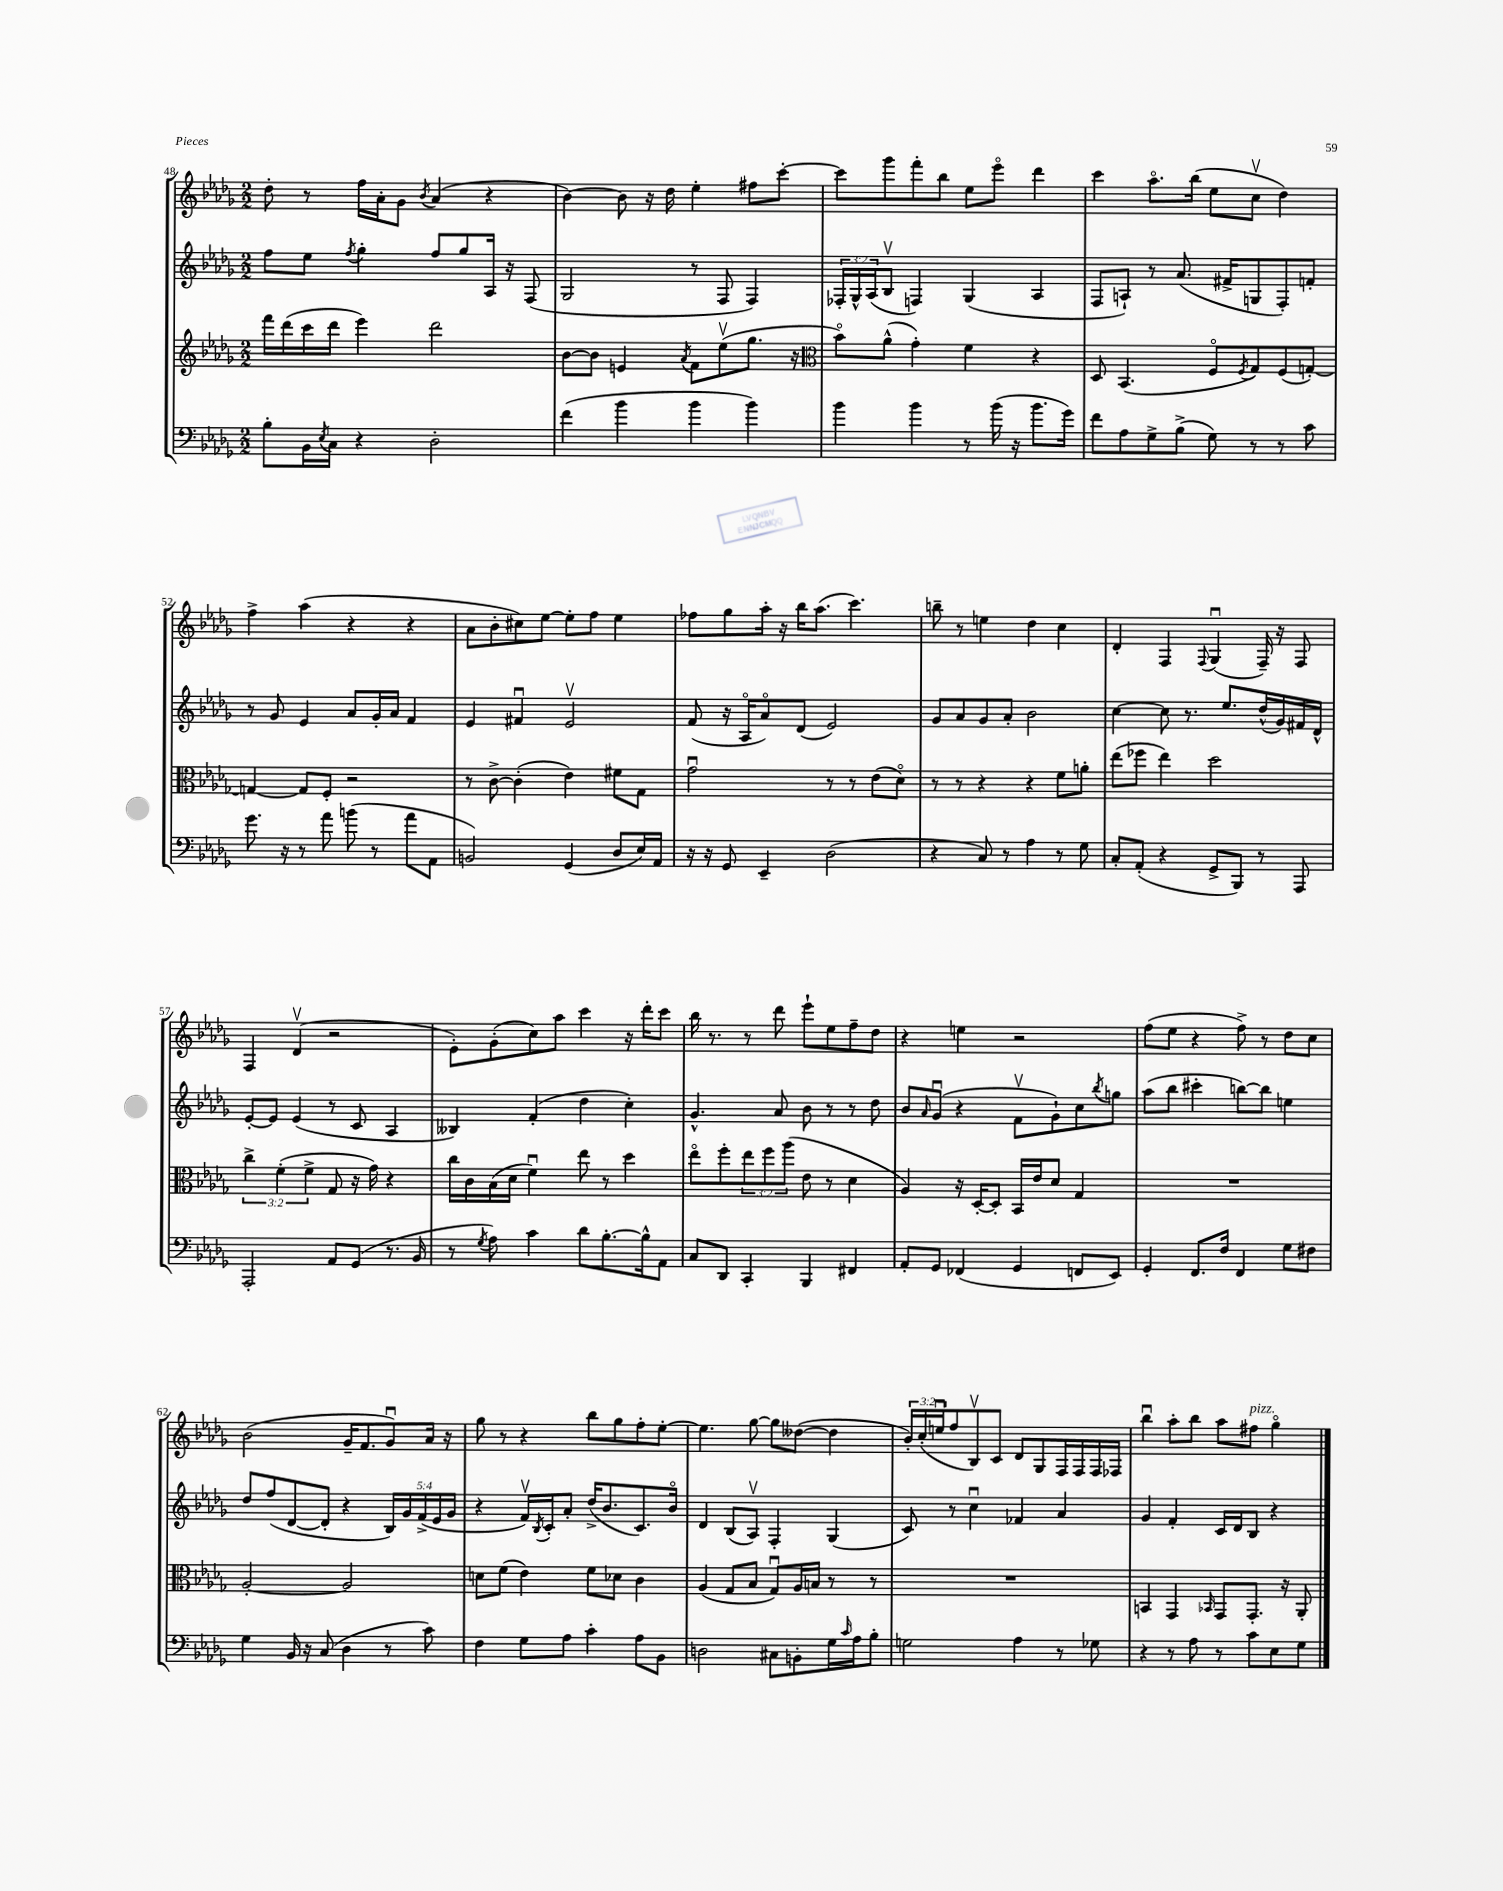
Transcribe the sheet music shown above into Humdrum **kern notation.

**kern	**kern	**kern	**kern
*staff4	*staff3	*staff2	*staff1
*clefF4	*clefG2	*clefG2	*clefG2
*k[b-e-a-d-g-]	*k[b-e-a-d-g-]	*k[b-e-a-d-g-]	*k[b-e-a-d-g-]
*M2/2	*M2/2	*M2/2	*M2/2
8B-'	16fff	8ff	8dd-'
.	(16ddd-	.	.
16BB-	16ccc	8ee-	8r
8qE-	.	.	.
16C	16ddd-	.	.
.	.	8qff	.
4r	4eee-)	4gg-'	16ff
.	.	.	16a-'
.	.	.	8g-
.	.	.	8qb-
2D-'	2ddd-	8ff	(4a-
.	.	8gg-	.
.	.	16A-	4r
.	.	16r	.
.	.	(8F	.
=	=	=	=
(4f	[8b-	2G-	[4b-)
.	8b-]	.	.
4b-	4e	.	8b-]
.	.	.	16r
.	.	.	16dd-
.	8qa-	.	.
4b-	8f	8r	4ee-'
.	(8ee-v	8F	.
4b-)	8.gg-	4F)	8ff#
.	.	.	[8ccc'
.	16r	.	.
=	=	=	=
*	*clefC3	*	*
4b-	8b-o)	24F-'	8ccc]
.	.	24G-^^	.
.	.	(24A-	.
.	(8a-^^	8B-v	8ggg-
4b-	4g-')	4F)	8fff'
.	.	.	8bb-
8r	4f	(4G-	8ee-
(16b-	.	.	8eee-o
16r	.	.	.
8.b-	4r	4A-	4ddd-
16g-)	.	.	.
=	=	=	=
8f	8D-	8F	4ccc
8A-	(4.BB-	8A`)	.
8G-^	.	8r	8.aa-o
(8B-^	.	(8.a-	.
.	.	.	(16bb-
8G-)	8Fo	.	8ee-
.	.	16f#^	.
.	8qF	.	.
8r	8G-)	8G	8ccv
8r	(8F	8F')	4dd-)
8c	[8G')	8f'	.
=	=	=	=
8.g-	4G_	8r	4ff^
.	.	8g-	.
16r	.	.	.
8r	8G]	4e-	(4aa-
8a-	8F'	.	.
(8b	2r	8a-	4r
8r	.	16g-'	.
.	.	16a-	.
8a-	.	4f	4r
8AA-	.	.	.
=	=	=	=
2BB)	8r	4e-	8a-
.	[8c^	.	8b-'
.	(4c']	4f#u	8cc#)
.	.	.	[8ee-
(4GG-	4e-)	2e-v	8ee-']
.	.	.	8ff
8D-	8f#	.	4ee-
16E-)	8G-	.	.
16AA-	.	.	.
=	=	=	=
16r	2g-u	(8f	8ff-
16r	.	.	.
8GG-	.	16r	8gg-
.	.	16A-o	.
4EE-~	.	8a-o)	16aa-'
.	.	.	16r
.	.	(8d-	16bb-
.	.	.	(8.aa-
(2D-	8r	2e-)	.
.	8r	.	4.ccc)
.	(8e-	.	.
.	8d-o)	.	.
=	=	=	=
4r	8r	8g-	8bb~
.	8r	8a-	8r
8C)	4r	8g-	4ee
8r	.	8a-'	.
4A-	4r	2b-	4dd-
8r	8f	.	4cc
8G-	8a'	.	.
=	=	=	=
8C'	(8ee-	[4cc	4d-'
(8AA-'	8ff-	.	.
4r	4ee-)	8cc]	4F
.	.	8.r	.
.	.	.	8qqF
8GG-^	2dd-	.	(4G-u
.	.	8.ee-	.
8BBB-)	.	.	.
8r	.	(16dd-^^	16F~)
.	.	16g-)	16r
8AAA-	.	16f#	8F
.	.	16d-^^	.
=	=	=	=
2AAA-'	6cc^	[8e-'	4F
.	.	8e-]	.
.	(6f'	.	.
.	.	(4e-	(4d-v
.	6f^	.	.
8AA-	8G-	8r	2r
(8GG-	16r	8c	.
.	16g-)	.	.
8.r	4r	4A-	.
16BB-	.	.	.
=	=	=	=
8r	16cc	4B--)	8e-')
.	16c	.	.
8qG-	.	.	.
8A-)	(16B-	.	(8g-'
.	16d-	.	.
4c	4fu)	(4f'	8cc)
.	.	.	8aa-
8d-	8ee-	4dd-	4ccc
[8.B-'	8r	.	.
.	4dd-	4cc')	16r
16B-^^]	.	.	16ddd-'
8AA-	.	.	8ccc
=	=	=	=
8C	8ee-o	4.g-^^	16bb-
.	.	.	8.r
8DD-	8ff'	.	.
4CC'	12ee-	.	8r
.	12ff	.	.
.	.	8a-	8ddd-
.	(12aa-	.	.
4BBB-	8e-	8b-	8eee-`
.	8r	8r	8ee-
4FF#	4d-	8r	8ff~
.	.	8dd-	8dd-
=	=	=	=
8AA-'	4A-)	8b-	4r
.	.	16qqa-	.
8GG-	.	(8g-u	.
(4FF-	16r	4r	4ee
.	[16D-'	.	.
.	8D-']	.	.
4GG-	16BB-	8fv	2r
.	16e-	.	.
.	8d-	8g-`)	.
8FF	4G-	8cc	.
.	.	8qbb-	.
8EE-)	.	8gg	.
=	=	=	=
4GG-'	1r	(8aa-	(8ff
.	.	8bb-	8ee-
8.FF	.	4ccc#'	4r
16F	.	.	.
4FF	.	[8bb)	8ff^)
.	.	8bb]	8r
8G-	.	4ee	8dd-
8F#	.	.	8cc
=	=	=	=
4G-	[2A-'	8dd-	(2b-
.	.	(8ff	.
16BB-	.	[8d-	.
16r	.	.	.
(8C	.	8d-']	.
4D-	2A-]	4r	16g-~
.	.	.	8.f
8r	.	20B-)	8g-u)
.	.	20g-	.
.	.	(20f^	.
8c)	.	.	16a-
.	.	20e-	.
.	.	.	16r
.	.	20g-	.
=	=	=	=
4F	8d	4r	8gg-
.	(8f	.	8r
8G-	4e-)	16fv)	4r
.	.	8qB-	.
.	.	16c'	.
8A-	.	8a-'	.
4c'	8f	(16dd-^	8bb-
.	.	8.b-	.
.	8d-	.	8gg-
8A-	4c	8.c)	8ff'
8BB-	.	.	[8ee-'
.	.	16b-o	.
=	=	=	=
2D	(4A-	4d-	4.ee-]
.	8G-	(8B-	.
.	8B-	8A-v)	[8gg-
8C#	8G-u)	4F'	8gg-]
8BB'	16A-	.	([8dd--
.	16B	.	.
16G-	8r	(4G-	4dd--]
16qqc	.	.	.
16A-	.	.	.
8B-'	8r	.	.
=	=	=	=
2G	1r	8c)	24b-')
.	.	.	(24cc'
.	.	.	24eeu
.	.	8r	8ff
.	.	4ccu	8B-v)
.	.	.	8c
4A-	.	4f-	8d-
.	.	.	8G-
8r	.	4a-	16F
.	.	.	16F
8G-	.	.	16F
.	.	.	16F-
=	=	=	=
4r	4BB	4g-	4bb-u
8r	4GG-	4f'	8aa-'
8A-	.	.	8bb-
.	16qqBB-	.	.
8r	8GG-	16c	8aa-
.	.	16d-	.
8c	8.GG-'	8B-	8ff#
8E-	.	4r	4gg-o
.	16r	.	.
8G-	8AA-'	.	.
==	==	==	==
*-	*-	*-	*-
